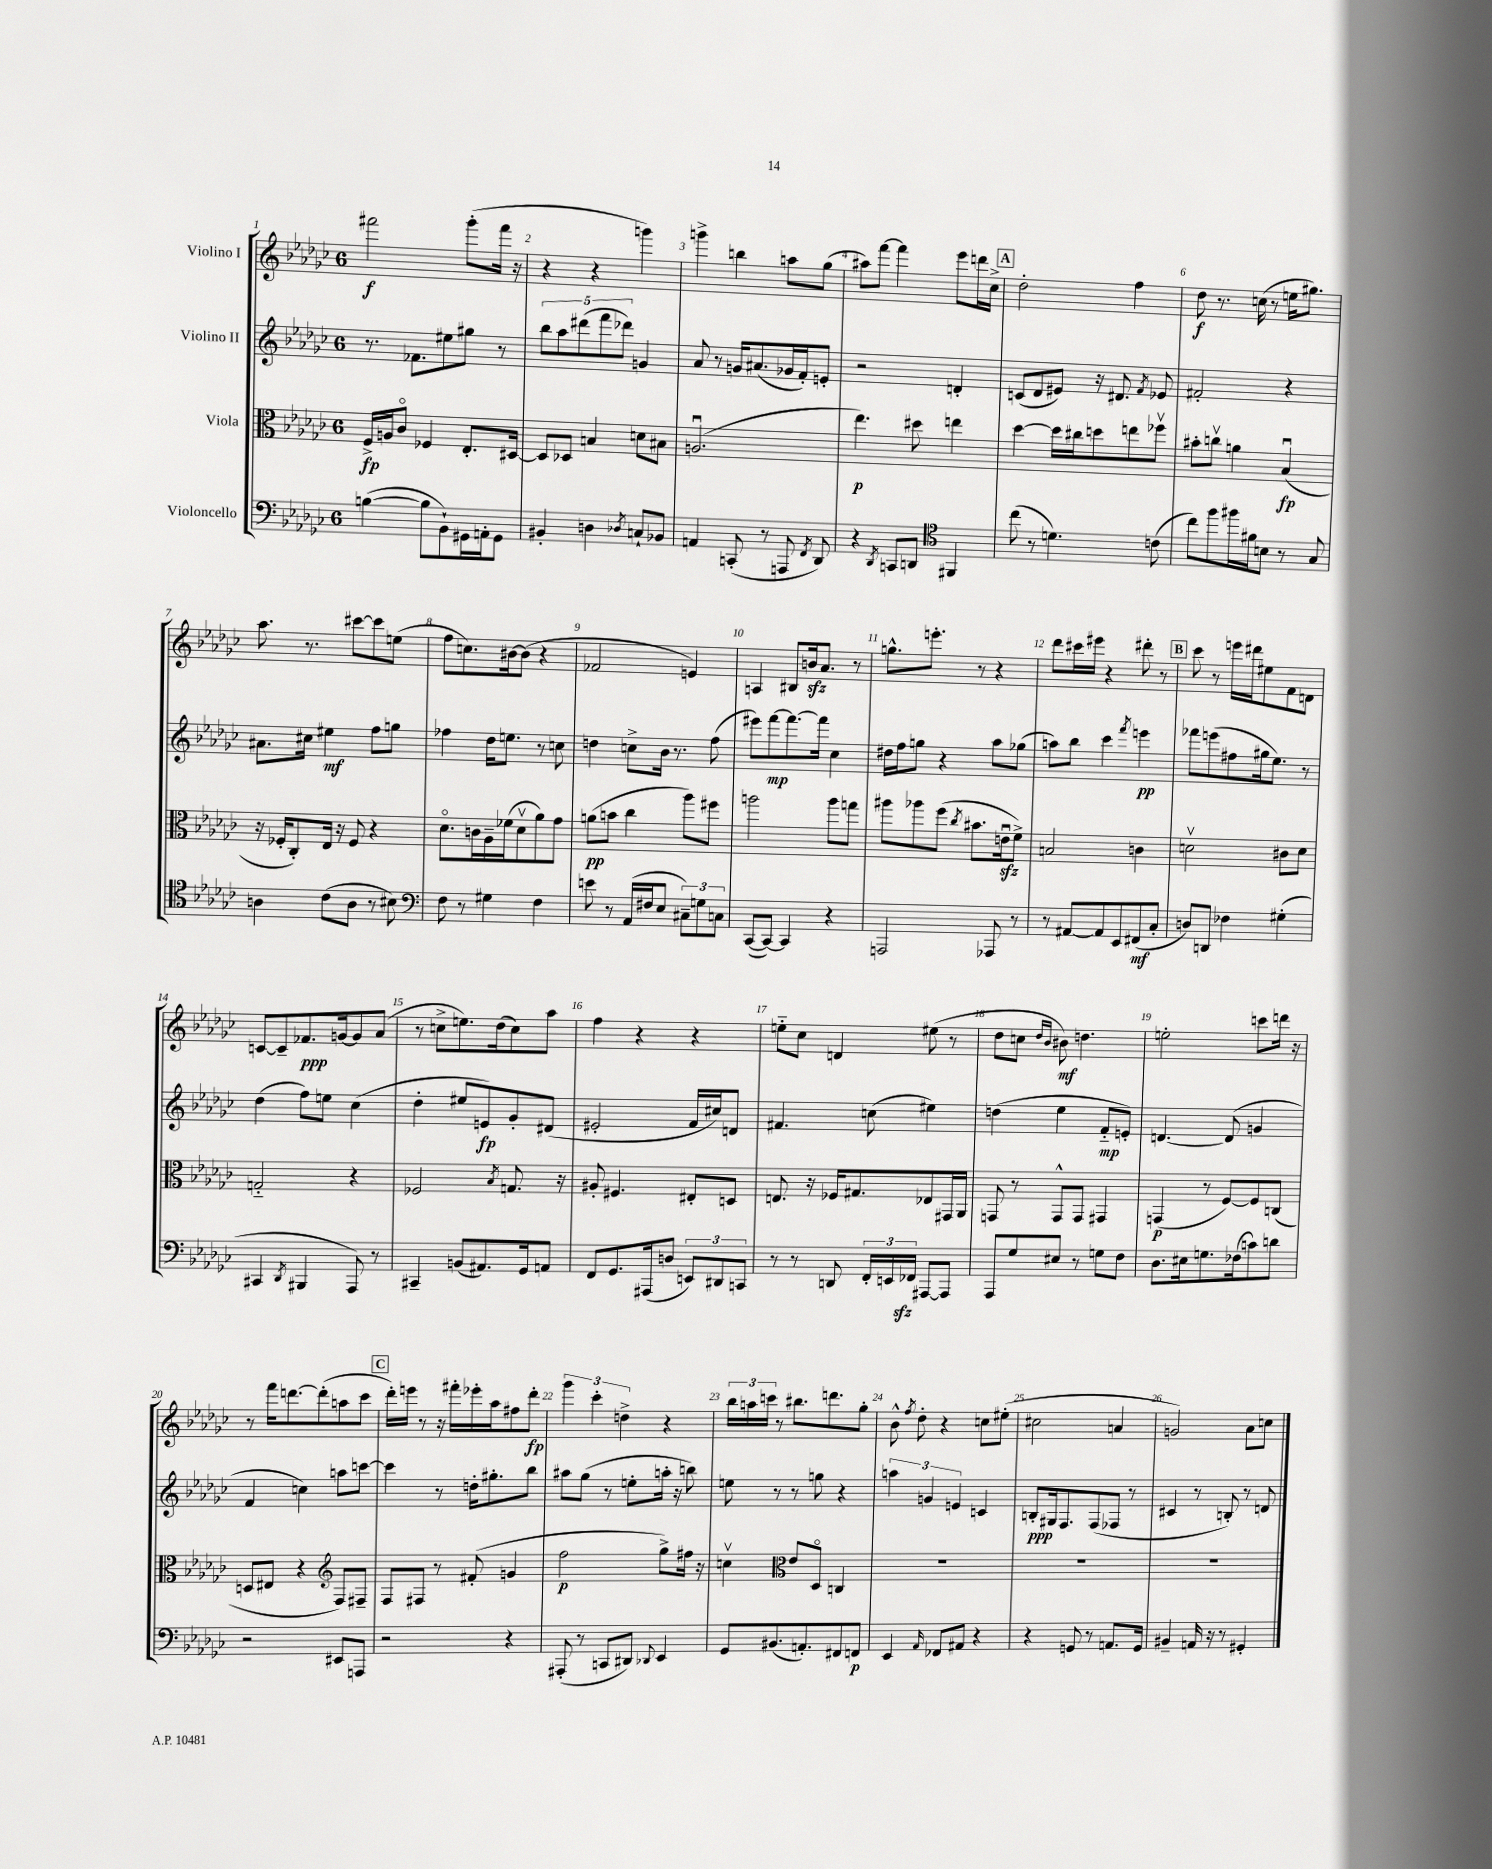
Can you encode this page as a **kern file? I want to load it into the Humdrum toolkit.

**kern	**kern	**kern	**kern
*staff4	*staff3	*staff2	*staff1
*clefF4	*clefC3	*clefG2	*clefG2
*k[b-e-a-d-g-c-]	*k[b-e-a-d-g-c-]	*k[b-e-a-d-g-c-]	*k[b-e-a-d-g-c-]
*M6/8	*M6/8	*M6/8	*M6/8
([4B	16F^	8.r	2fff#
.	16A	.	.
.	8c-o	.	.
.	.	8.f-	.
8B]	4F-	.	.
8BB-`)	.	8ee#	.
16GG#	8.E-'	8gg#	(8ggg-'
16AA'	.	.	.
8GG#	.	8r	16fff#
.	[16D#	.	16r
=	=	=	=
4BB#'	8D#]	10bb-	4r
.	.	10aa-	.
.	8D-	.	.
.	.	(10ddd#	.
4D	4B	.	4r
.	.	10fff	.
.	.	10ddd-)	.
8qD-	.	.	.
8C`	8d	4g	4ggg)
8BB-	8B#	.	.
=	=	=	=
4AA	(2.Au	8a-	4ggg^
.	.	8r	.
(8CC'	.	16g	4bb
.	.	(8.a#	.
8r	.	.	.
8AAA	.	16g-	8aa
.	.	16f')	.
8qFF	.	.	.
8DD-)	.	8e'	(8gg-
=	=	=	=
4r	4.ee-)	2r	8aa#)
.	.	.	[8fff
8qDD-	.	.	.
8CC	.	.	4fff]
8DD	8dd#	.	.
*clefC4	*	*	*
4FF#	4ee	4d'	8eee-
.	.	.	16ddd
.	.	.	16cc-^
=	=	=	=
(8cc-	[4dd-	(8c	2dd-'
8r	.	8d-	.
4.d)	16dd-]	8e#)	.
.	16cc#	.	.
.	8dd	16r	.
.	.	8.d#	.
.	8ee	.	4ff
.	.	8qf	.
(8c	8ff-v	8e-	.
=	=	=	=
8cc-)	8b#'	2f#'	8dd-
8ff	8ccv	.	8.r
16ff#	4a	.	.
16f#	.	.	(16cc
8B	.	.	8r
8r	(4B-u	4r	16ee
.	.	.	8.gg#)
8G-	.	.	.
=	=	=	=
4A	16r	8.a#	8.aa-
.	16F-'	.	.
.	8C-')	.	.
.	.	16cc#	8.r
(8c-	16E-	4ee#	.
.	16r	.	.
8A	8F-	.	[8ccc#
8r	4r	8ff	8ccc#]
8B#)	.	8gg	(8ee
=	=	=	=
*clefF4	*	*	*
8F	8.d-o	4ff-	8ff
8r	.	.	8.cc)
.	16c	.	.
4G#	16A-~	16dd-	.
.	(16f-	8.ee	[16b#
.	8d-v	.	(8b#]
4F	8a-)	8r	4r
.	8g-	8cc	.
=	=	=	=
8e	(8a	4dd	2f-
8r	8b	.	.
(16AA-	4cc-	8cc^	.
16F#	.	.	.
8E-	.	16b-	.
.	.	8.r	.
12C#~)	8aa-)	.	4e)
12G	.	.	.
.	8ff#	(8ff	.
12C	.	.	.
=	=	=	=
([8CC-	2aa	8eee#)	4A
8CC-_)	.	[8fff	.
4CC-]	.	8.fff_	8B#
.	.	.	16b
.	.	16fff]	8.a-
4r	8aa	4cc-	.
.	8gg	.	8r
=	=	=	=
2AAA	8aa#	16dd#	8.gg^^
.	.	16ff	.
.	8aa-	8gg	.
.	.	.	8.eee'
.	(8ff	4r	.
.	8qcc-	.	.
.	8.b#	.	8r
8AAA-	.	8aa-	4r
.	16eu	.	.
8r	8f^)	(8gg-	.
=	=	=	=
8r	2B	8aa)	8ddd-
[8AA#	.	8bb-	16ccc#
.	.	.	16eee#
8AA#]	.	4ccc-	4r
8EE-	.	.	.
.	.	8qfff	.
(8FF#	4c	4eee	8ddd#'
8C-'	.	.	8r
=	=	=	=
8D)	2dv	8fff-	8ccc-
8DD	.	(8eee	8r
4F-	.	8ff#	16eee
.	.	.	16ddd#
.	.	16gg#	8ee#
.	.	8.ee-)	.
(4G#'	8c#	.	8f
.	8d	8r	8d
=	=	=	=
4CC#	2G'~	(4dd-	[8c
.	.	.	8c~]
8qDD-	.	.	.
4BBB#	.	8ff)	8.f-
.	.	8ee	.
.	.	.	[16g
8AAA-)	4r	(4cc-	8g]
8r	.	.	(8a-
=	=	=	=
4CC#~	2F-	4dd-'	8r
.	.	.	8cc^
(8BB	.	8ee#	8.ee)
8.AA#)	.	8e)	.
.	.	.	(16dd-
.	8qB-	.	.
.	8.G	8g-'	8cc)
16GG-	.	.	.
8AA	.	(8d#	8aa-
.	16r	.	.
=	=	=	=
8FF	8A#'	2e#'	4ff
8.GG-	4.F#	.	.
.	.	.	4r
(16AAA#	.	.	.
8D	.	.	.
12EE)	8E#'	16f	4r
.	.	16cc#)	.
12DD#	.	.	.
.	8D	8d	.
12CC	.	.	.
=	=	=	=
8r	8.E	4.f#	8ee'~
8r	.	.	8cc-
.	16r	.	.
8DD	16F-	.	4d
.	8.G#	.	.
24FF'	.	(8cc	.
24EE	.	.	.
24FF-	.	.	.
[8AAA#	8E-	4ee#)	(8ee#
8AAA#]	16GG#	.	8r
.	16AA-	.	.
=	=	=	=
8AAA-	8GG	(4dd	8dd-
8G-	8r	.	8cc
.	.	.	16qqdd-
.	.	.	16qqb-
8E#	8GG^^	4ee-	8b#)
8r	8GG	.	4.dd
8G	4GG#	8f'~	.
8F	.	8e')	.
=	=	=	=
8.D-	(4GG	[4.d	2ee'
16E#	.	.	.
8.G	8r	.	.
.	[8F)	(8d]	.
(16F-	.	.	.
8c)	8F]	4g	8ccc
8d	(8C	.	16ddd
.	.	.	16r
=	=	=	=
2r	8D	4f	8r
.	8E#	.	16fff
.	.	.	[8.ddd
.	4r	4cc)	.
.	.	.	(8ddd']
*	*clefG2	*	*
8EE#	8F)	8aa	8aa
8AAA	8F#~	[8ccc	8ccc-
=	=	=	=
2r	8F	4ccc]	16ddd-')
.	.	.	16eee
.	8F#	.	8r
.	8r	8r	16r
.	.	.	16fff#'
.	(8f#'	16dd'	16eee-'
.	.	8.gg#'	16aa-
4r	4g	.	8ff#
.	.	8bb-	8ddd-'
=	=	=	=
(8AAA#'	2ff	8aa#	6ggg-
8r	.	(8gg-	.
.	.	.	6ccc-'
8CC	.	8r	.
.	.	.	6dd^
8DD#)	.	8ee'	.
8qqDD-	.	.	.
4EE-	8gg-^)	16aa'	4r
.	.	16r	.
.	16ff#	8bb)	.
.	16r	.	.
=	=	=	=
8GG-	4ccv	8ee	24bb-
.	.	.	24aa
.	.	.	24ccc
(8.BB#	.	8r	8r
*	*clefC3	*	*
.	8e-	8r	8.bb#
8.AA')	.	.	.
.	8D-o	8gg	.
.	.	.	8.ddd
8FF#	4C	4r	.
8FF	.	.	8gg-'
=	=	=	=
4EE-	2.r	6aa	8b-^^
.	.	.	8qff
.	.	.	8dd-'
.	.	6g	.
16qqAA-	.	.	.
8FF-	.	.	4r
.	.	6e	.
8AA#	.	.	.
4r	.	4c	8cc
.	.	.	(8ee#'
=	=	=	=
4r	2.r	8B'	2cc#
.	.	16G#	.
.	.	8.F	.
8GG	.	.	.
8r	.	(8F	.
8.AA	.	8F-	4a
.	.	8r	.
16GG	.	.	.
=	=	=	=
4BB#~	2.r	4c#	2g)
16AA	.	8r	.
16r	.	.	.
8r	.	8B')	.
4GG#'	.	8r	8a-
.	.	8d	8cc
==	==	==	==
*-	*-	*-	*-
